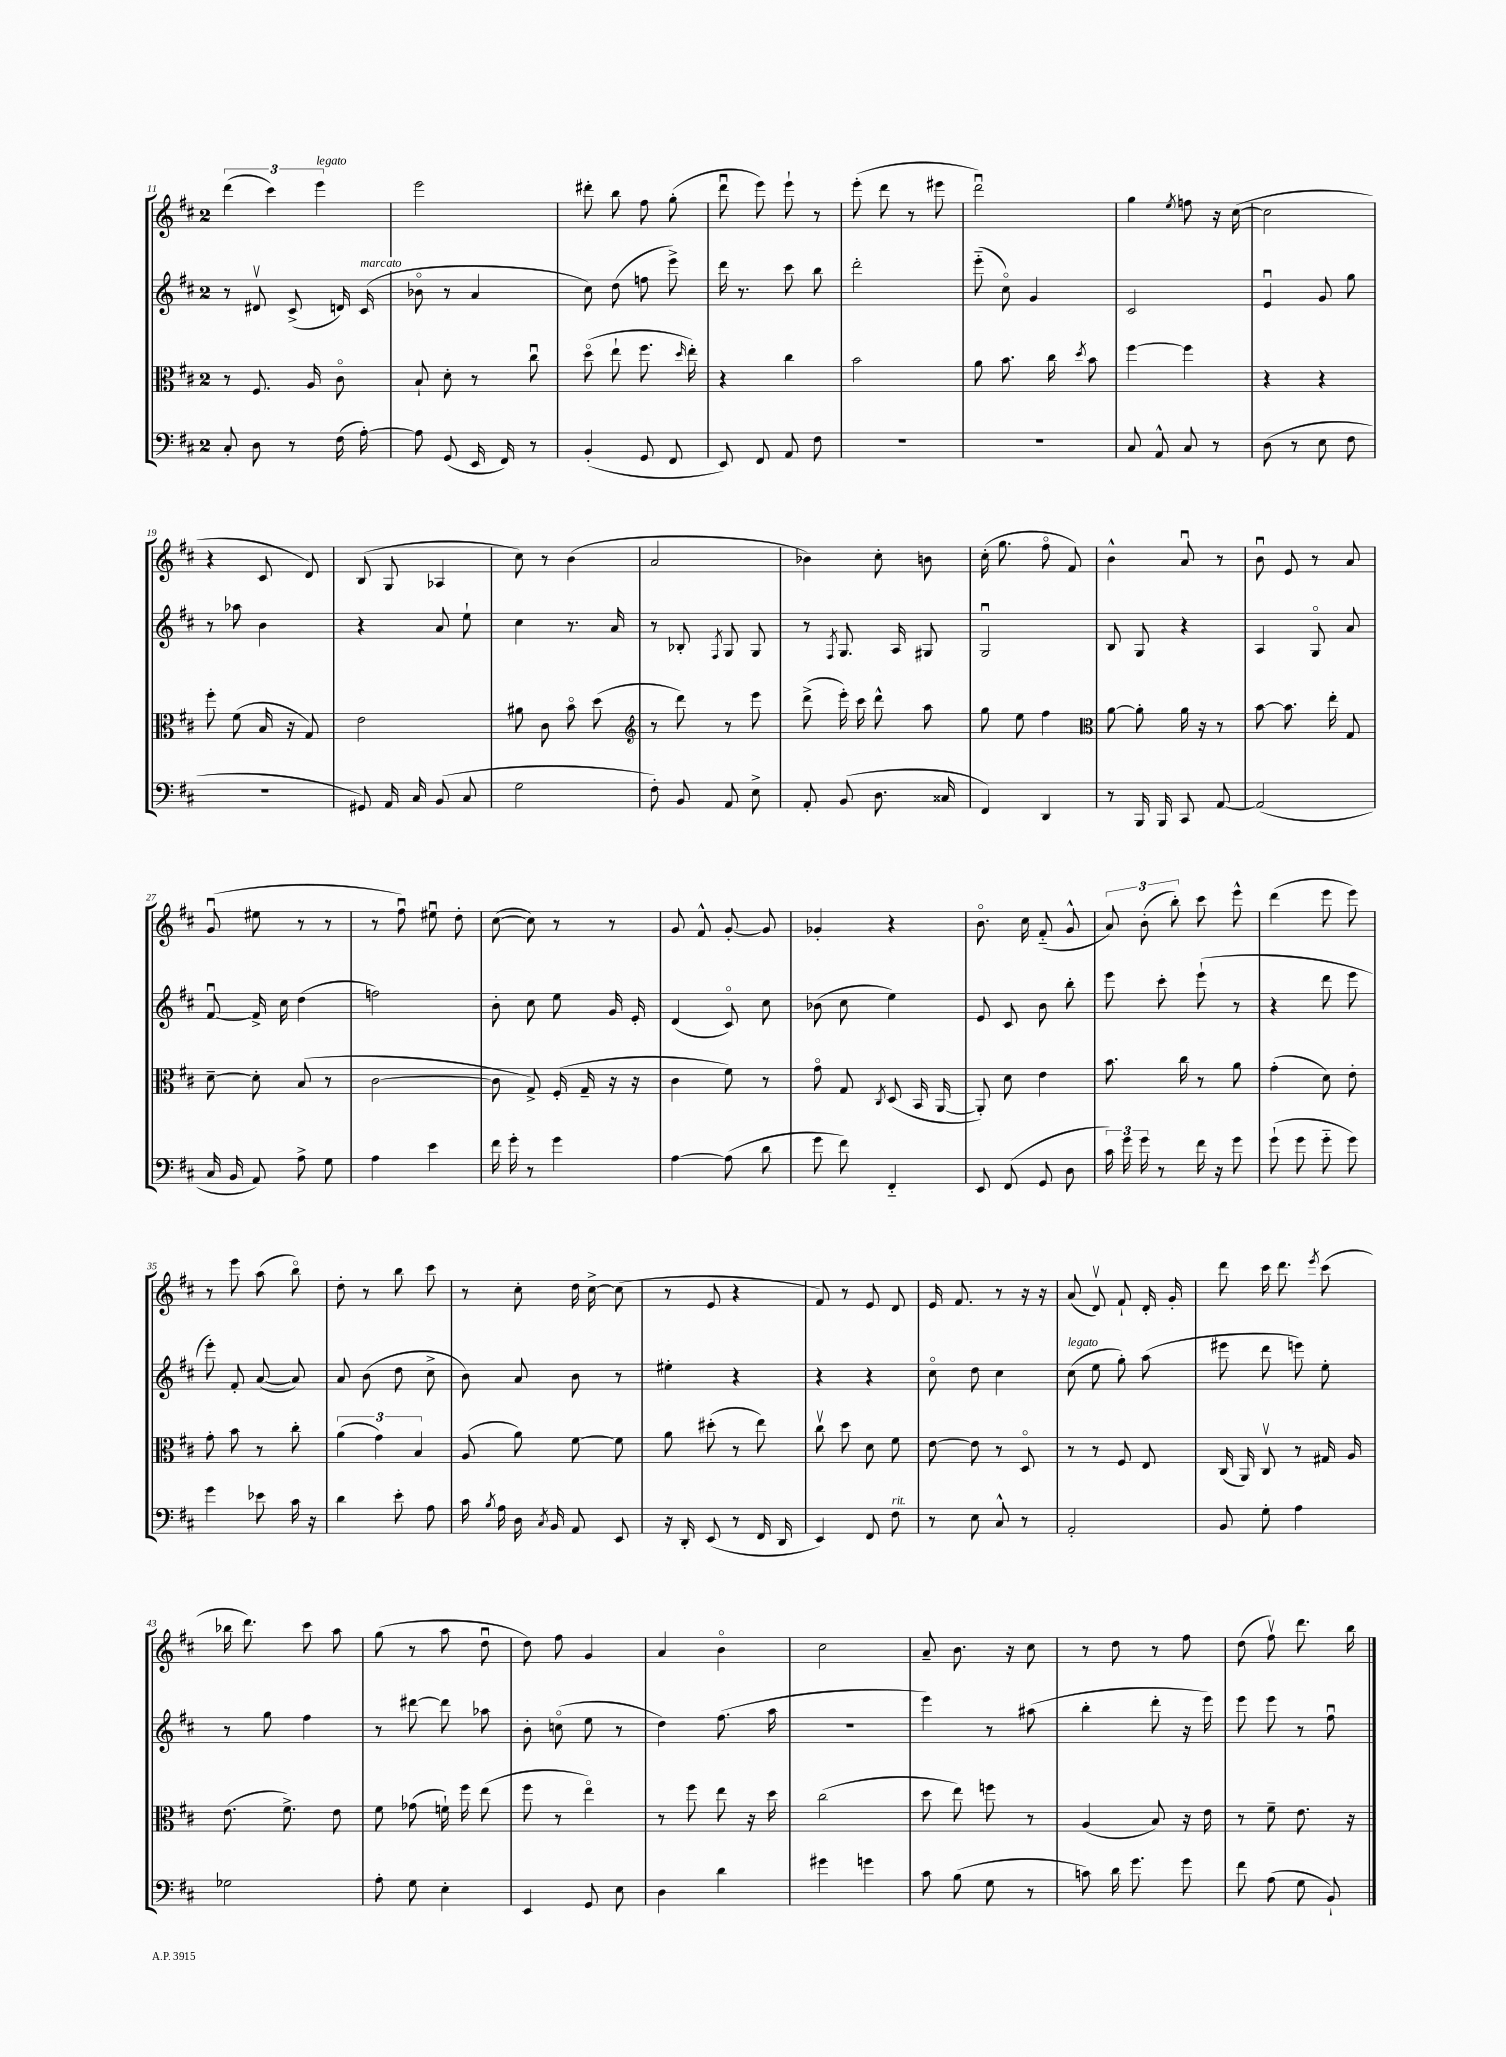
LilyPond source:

<<
\new StaffGroup <<
\new Staff = "s0" {
    \clef treble \key d \major \once \override Staff.TimeSignature.style = #'single-digit \time 2/4
    \autoBeamOff \tuplet 3/2 { d'''4( cis'''4) e'''4^\markup { \italic "legato" } } |
    e'''2 |
    dis'''8-. b''8 fis''8 g''8-.( |
    d'''8\downbow e'''8) e'''8-! r8 |
    e'''8-.( d'''8 r8 eis'''8 |
    d'''2\downbow) |
    g''4 \acciaccatura { e''8 } f''8 r16 cis''16~( |
    cis''2 |
    r4 cis'8 d'8) |
    b8( g8 aes4 |
    cis''8) r8 b'4( |
    a'2 |
    bes'4) cis''8-. b'8 |
    cis''16-.( g''8. fis''8\flageolet fis'8) |
    b'4-^ a'8\downbow r8 |
    b'8\downbow e'8 r8 a'8 |
    g'8\downbow( eis''8 r8 r8 |
    r8 fis''8\downbow) eis''8\downbow d''8-. |
    cis''8~( cis''8) r8 r8 |
    g'8 fis'8-^ g'8~-. g'8 |
    ges'4-. r4 |
    b'8.\flageolet cis''16 fis'8-_( g'8-^ |
    \tuplet 3/2 { a'8) b'8-.( b''8-.) } cis'''8 e'''8-^ |
    d'''4( e'''8 e'''8) |
    r8 e'''8 a''8( b''8\flageolet) |
    d''8-. r8 b''8 cis'''8 |
    r8 cis''8-. d''16 cis''16~-> cis''8( |
    r8 e'8 r4 |
    fis'8) r8 e'8 d'8 |
    e'16 fis'8. r8 r16 r16 |
    a'8( d'8\upbow) fis'8-! d'16-. g'16-. |
    d'''8 cis'''16 d'''8. \acciaccatura { e'''8 } cis'''8( |
    bes''16 d'''8.) cis'''8 a''8 |
    g''8( r8 a''8 d''8\downbow |
    d''8) fis''8 g'4 |
    a'4 b'4\flageolet |
    cis''2 |
    a'8-- b'8. r16 cis''8 |
    r8 d''8 r8 fis''8 |
    d''8( fis''8\upbow) d'''8. b''16 \bar "|." |
}
\new Staff = "s1" {
    \clef treble \key d \major \once \override Staff.TimeSignature.style = #'single-digit \time 2/4
    \autoBeamOff r8 dis'8\upbow cis'8->( d'16) cis'16^\markup { \italic "marcato" }( |
    bes'8\flageolet r8 a'4 |
    cis''8) d''8( f''8 e'''8->) |
    d'''16 r8. cis'''8 b''8 |
    d'''2-. |
    e'''8-_( cis''8\flageolet) g'4 |
    cis'2 |
    e'4\downbow g'8 g''8 |
    r8 aes''8 b'4 |
    r4 a'8 e''8-! |
    cis''4 r8. a'16 |
    r8 bes8-. \acciaccatura { fis8 } g8 g8 |
    r8 \acciaccatura { fis8 } g8. a16 gis8 |
    g2\downbow |
    b8 g8 r4 |
    a4 g8\flageolet a'8 |
    fis'8~\downbow fis'16-> cis''16 d''4( |
    f''2) |
    b'8-. cis''8 e''8 g'16 e'16-. |
    d'4( cis'8\flageolet) cis''8 |
    bes'8( cis''8 e''4) |
    e'8 cis'8 b'8 b''8-. |
    e'''8 cis'''8-. e'''8-!( r8 |
    r4 d'''8 e'''8 |
    e'''8-.) fis'8-. a'8~( a'8) |
    a'8 b'8( d''8 cis''8-> |
    b'8) a'8 b'8 r8 |
    eis''4-. r4 |
    r4 r4 |
    cis''8\flageolet d''8 cis''4 |
    cis''8^\markup { \italic "legato" }( e''8 g''8-.) a''8( |
    eis'''8 d'''8 e'''8) e''8-. |
    r8 g''8 fis''4 |
    r8 dis'''8~ dis'''8 aes''8 |
    b'8-. c''8\flageolet( e''8 r8 |
    d''4) fis''8.( a''16 |
    r2 |
    e'''4) r8 ais''8( |
    b''4-. d'''8-. r16 e'''16) |
    e'''8 e'''8 r8 fis''8\downbow \bar "|." |
}
\new Staff = "s2" {
    \clef alto \key d \major \once \override Staff.TimeSignature.style = #'single-digit \time 2/4
    \autoBeamOff r8 fis8. a16 cis'8\flageolet |
    b8-! d'8-. r8 cis''8\downbow |
    d''8\flageolet( e''8-! fis''8. \grace { d''16 } e''16-.) |
    r4 cis''4 |
    b'2 |
    a'8 b'8. cis''16 \acciaccatura { d''8 } b'8 |
    fis''4~ fis''4 |
    r4 r4 |
    fis''8-. fis'8( b16 r16 g8) |
    e'2 |
    ais'8 cis'8 b'8\flageolet d''8( |
    \clef treble r8 d'''8) r8 e'''8 |
    d'''8->( e'''16-.) cis'''16 d'''8-^ a''8 |
    g''8 e''8 fis''4 |
    \clef alto a'8~ a'8-. a'16 r16 r8 |
    b'8~ b'8. e''16-. g8 |
    d'8~-- d'8-. b8( r8 |
    cis'2~ |
    cis'8 g8->) fis16-.( g16-- r16 r16 |
    cis'4 fis'8) r8 |
    g'8\flageolet g8 \acciaccatura { cis8 } d8( b,16 a,16~ |
    a,8-.) d'8 e'4 |
    b'8. cis''16 r8 a'8 |
    g'4-.( d'8) e'8-. |
    g'8-. b'8 r8 cis''8-. |
    \tuplet 3/2 { a'4( g'4) b4 } |
    a8( a'8) fis'8~ fis'8 |
    a'8 dis''8-.( r8 e''8) |
    cis''8\upbow d''8 d'8 fis'8 |
    e'8~ e'8 r8 d8\flageolet |
    r8 r8 fis8 e8 |
    cis16( a,16) cis8\upbow r8 gis16 a16 |
    e'8.( fis'8.->) e'8 |
    fis'8 ges'8( f'16-!) fis''16 e''8( |
    fis''8 r8 e''4\flageolet) |
    r8 fis''8 e''8 r16 d''16 |
    cis''2( |
    d''8 e''8) f''8 r8 |
    a4( b8) r16 e'16 |
    r8 fis'8-- e'8. r16 \bar "|." |
}
\new Staff = "s3" {
    \clef bass \key d \major \once \override Staff.TimeSignature.style = #'single-digit \time 2/4
    \autoBeamOff cis8-. d8 r8 fis16( a16~-.) |
    a8 g,8( e,16 fis,16) r8 |
    b,4-.( g,8 fis,8 |
    e,8) fis,8 a,8 fis8 |
    R2 |
    R2 |
    cis8 a,8-^ cis8 r8 |
    d8( r8 e8 fis8 |
    R2 |
    gis,8) a,16 cis16 b,8( cis8 |
    g2 |
    fis8-.) b,8 a,8 e8-> |
    a,8-. b,8( d8. cisis16 |
    fis,4) d,4 |
    r8 b,,16 b,,16 cis,8 a,8~ |
    a,2( |
    cis16 b,16 a,8) a8-> g8 |
    a4 e'4 |
    fis'16 g'16-. r8 g'4 |
    a4~ a8( d'8 |
    g'8 fis'8) fis,4-_ |
    e,8 fis,8( g,8 d8 |
    \tuplet 3/2 { cis'16) g'16 g'16 } r8 fis'16 r16 g'8 |
    g'8-!( g'8 g'8-_ g'8) |
    g'4 ees'8 cis'16 r16 |
    d'4 e'8-. a8 |
    cis'16 \acciaccatura { b8 } a16 d16 \acciaccatura { cis8 } b,16 a,8 e,8 |
    r16 d,16-. e,8( r8 fis,16 d,16 |
    e,4) fis,8 fis8^\markup { \italic "rit." } |
    r8 e8 cis8-^ r8 |
    a,2-. |
    b,8 g8-. a4 |
    ges2 |
    a8-. g8 e4-. |
    e,4 g,8 e8 |
    d4 d'4 |
    gis'4 g'4 |
    cis'8 b8( g8 r8 |
    c'8) d'16 g'8. g'8 |
    fis'8 a8( g8 b,8-!) \bar "|." |
}
>>
>>
\layout { \context { \Score currentBarNumber = #11 } }
